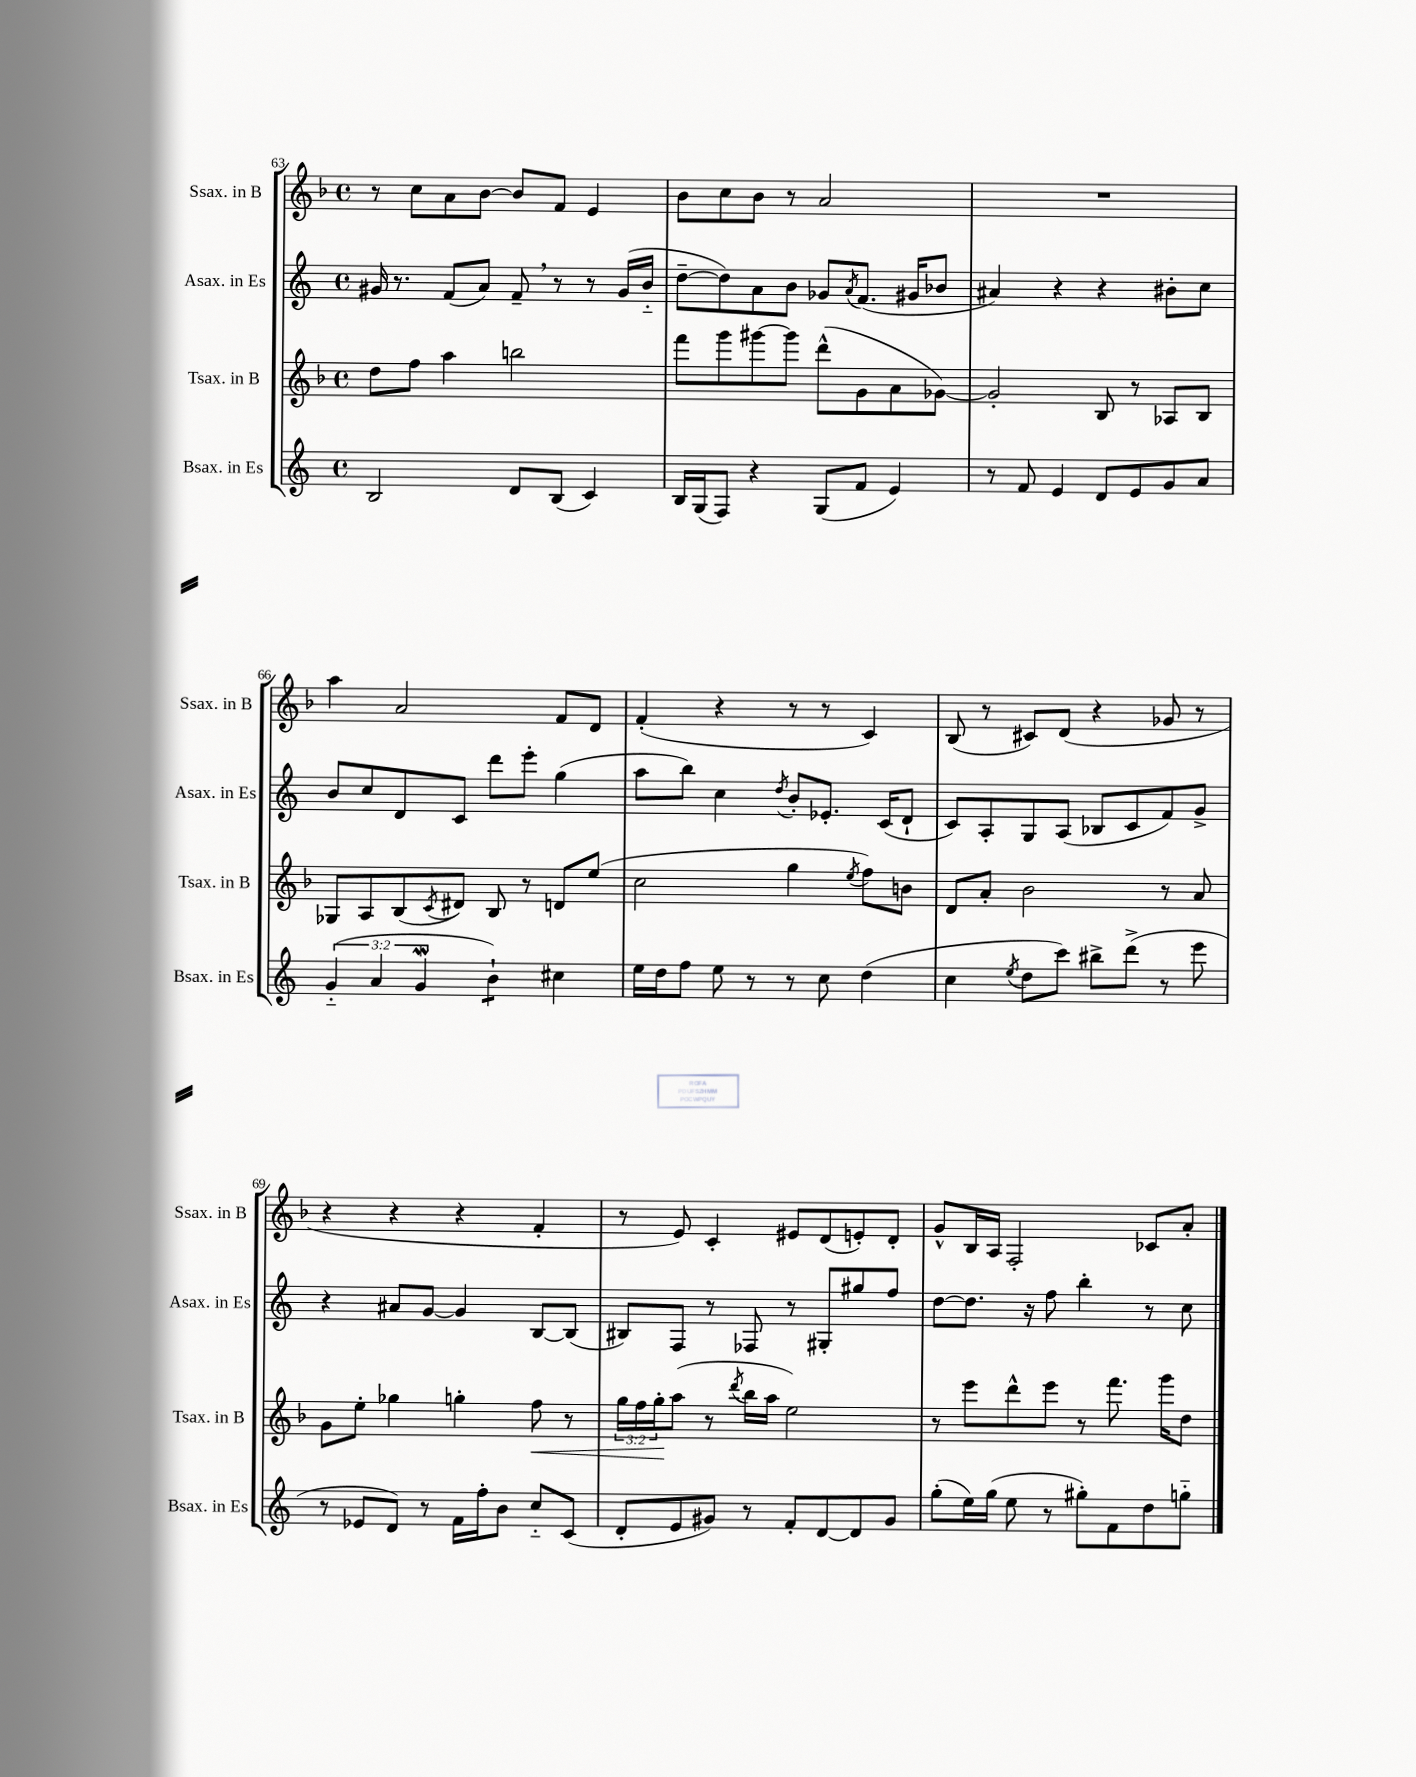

**kern	**kern	**kern	**kern
*staff4	*staff3	*staff2	*staff1
*clefG2	*clefG2	*clefG2	*clefG2
*k[]	*k[b-]	*k[]	*k[b-]
*M4/4	*M4/4	*M4/4	*M4/4
*met(c)	*met(c)	*met(c)	*met(c)
2B/	8dd\L	16g#/	8r
.	.	8.r	.
.	8ff\J	.	8cc\L
.	4aa\	(8f/L	8a\
.	.	8a/J)	[8b-\J
8d/L	2bb\	8f~/	8b-/]L
(8B/J	.	8r	8f/J
4c/)	.	8r	4e/
.	.	(16g#/LL	.
.	.	16b'~/JJ	.
=	=	=	=
16B/LL	8fff\L	[8dd~\L	8b-\L
(16G/J	.	.	.
8F/J)	8ggg\	8dd\])	8cc\
4r	[8ggg#\	8a\	8b-\J
.	8ggg#\]J	8b\J	8r
(8G/L	(8ddd^^\L	8g-/L	2a/
.	.	8qa/	.
8f/J	8g\	(8.f/J	.
4e/)	8a\	.	.
.	.	16g#/LK	.
.	[8g-\J)	8b-/J	.
=	=	=	=
8r	2g-'/]	4a#/)	1r
8f/	.	.	.
4e/	.	4r	.
8d/L	8B-/	4r	.
8e/	8r	.	.
8g/	8A-/L	8b#'\L	.
8a/J	8B-/J	8cc\J	.
=	=	=	=
(6g'~/	8G-/L	8b/L	4aa\
.	8A/	8cc/	.
6a/	.	.	.
.	(8B-/	8d/	2a/
6g/	.	.	.
.	8qc/	.	.
.	8d#/J)	8c/J	.
4b`\)	8B-/	8ddd\L	.
.	8r	8eee'\J	.
4cc#\	8d/L	(4gg\	8f/L
.	(8ee/J	.	8d/J
=	=	=	=
16ee\LL	2cc\	8aa\L	(4f'/
16dd\J	.	.	.
8ff\J	.	8bb\J)	.
8ee\	.	4cc\	4r
8r	.	.	.
.	.	8qdd/	.
8r	4gg\	8b'/L	8r
8cc\	.	8.e-'/J	8r
.	8qee/	.	.
(4dd\	8ff\L)	.	4c/)
.	.	(16c/LK	.
.	8b\J	8d`/J	.
=	=	=	=
4cc\	8d/L	8c/L)	(8B-/
.	8a'/J	8A'/	8r
8qee/	.	.	.
8dd\L	2b-\	8G/	8c#/L)
8ccc\J)	.	(8A/J	(8d/J
8bb#^\L	.	8B-/L	4r
(8ddd^\J	.	8c/	.
8r	8r	8f/)	8g-/
8eee\	8a/	8g^/J	8r
=	=	=	=
8r	8g\L	4r	4r
8e-/L	8ee'\J	.	.
8d/J)	4gg-\	8a#/L	4r
8r	.	[8g/J	.
16f\LL	4gg'\	4g/]	4r
16ff'\J	.	.	.
8b\J	.	.	.
8cc'~/L	8ff\	[8B/L	4f'/
(8c/J	8r	(8B/]J	.
=	=	=	=
8d'/L	24gg\LL	8B#/L)	8r
.	24ff\	.	.
.	24gg'\J	.	.
8e/	(8aa\J	8F/J	8e/)
8g#/J)	8r	8r	4c'/
.	8qddd/	.	.
8r	16bb-\LL	8F-/	.
.	16aa\JJ	.	.
8f'/L	2ee\)	8r	8e#/L
[8d/	.	8G#'/L	(8d/
8d/]	.	8gg#/	8e'/)
8g#/J	.	8ff/J	8d'/J
=	=	=	=
(8gg'\L	8r	[8dd\L	8g^^/L
16ee\L)	8eee\L	8.dd\]J	16B-/L
(16gg\JJ	.	.	16A/JJ
8ee\	8ddd^^\	.	2F'/
.	.	16r	.
8r	8eee\J	8ff\	.
8gg#'\L)	8r	4bb'\	.
8f\	8.fff\	.	.
8dd\	.	8r	8c-/L
.	16ggg\LK	.	.
8gg'~\J	8dd\J	8cc\	8a'/J
==	==	==	==
*-	*-	*-	*-
